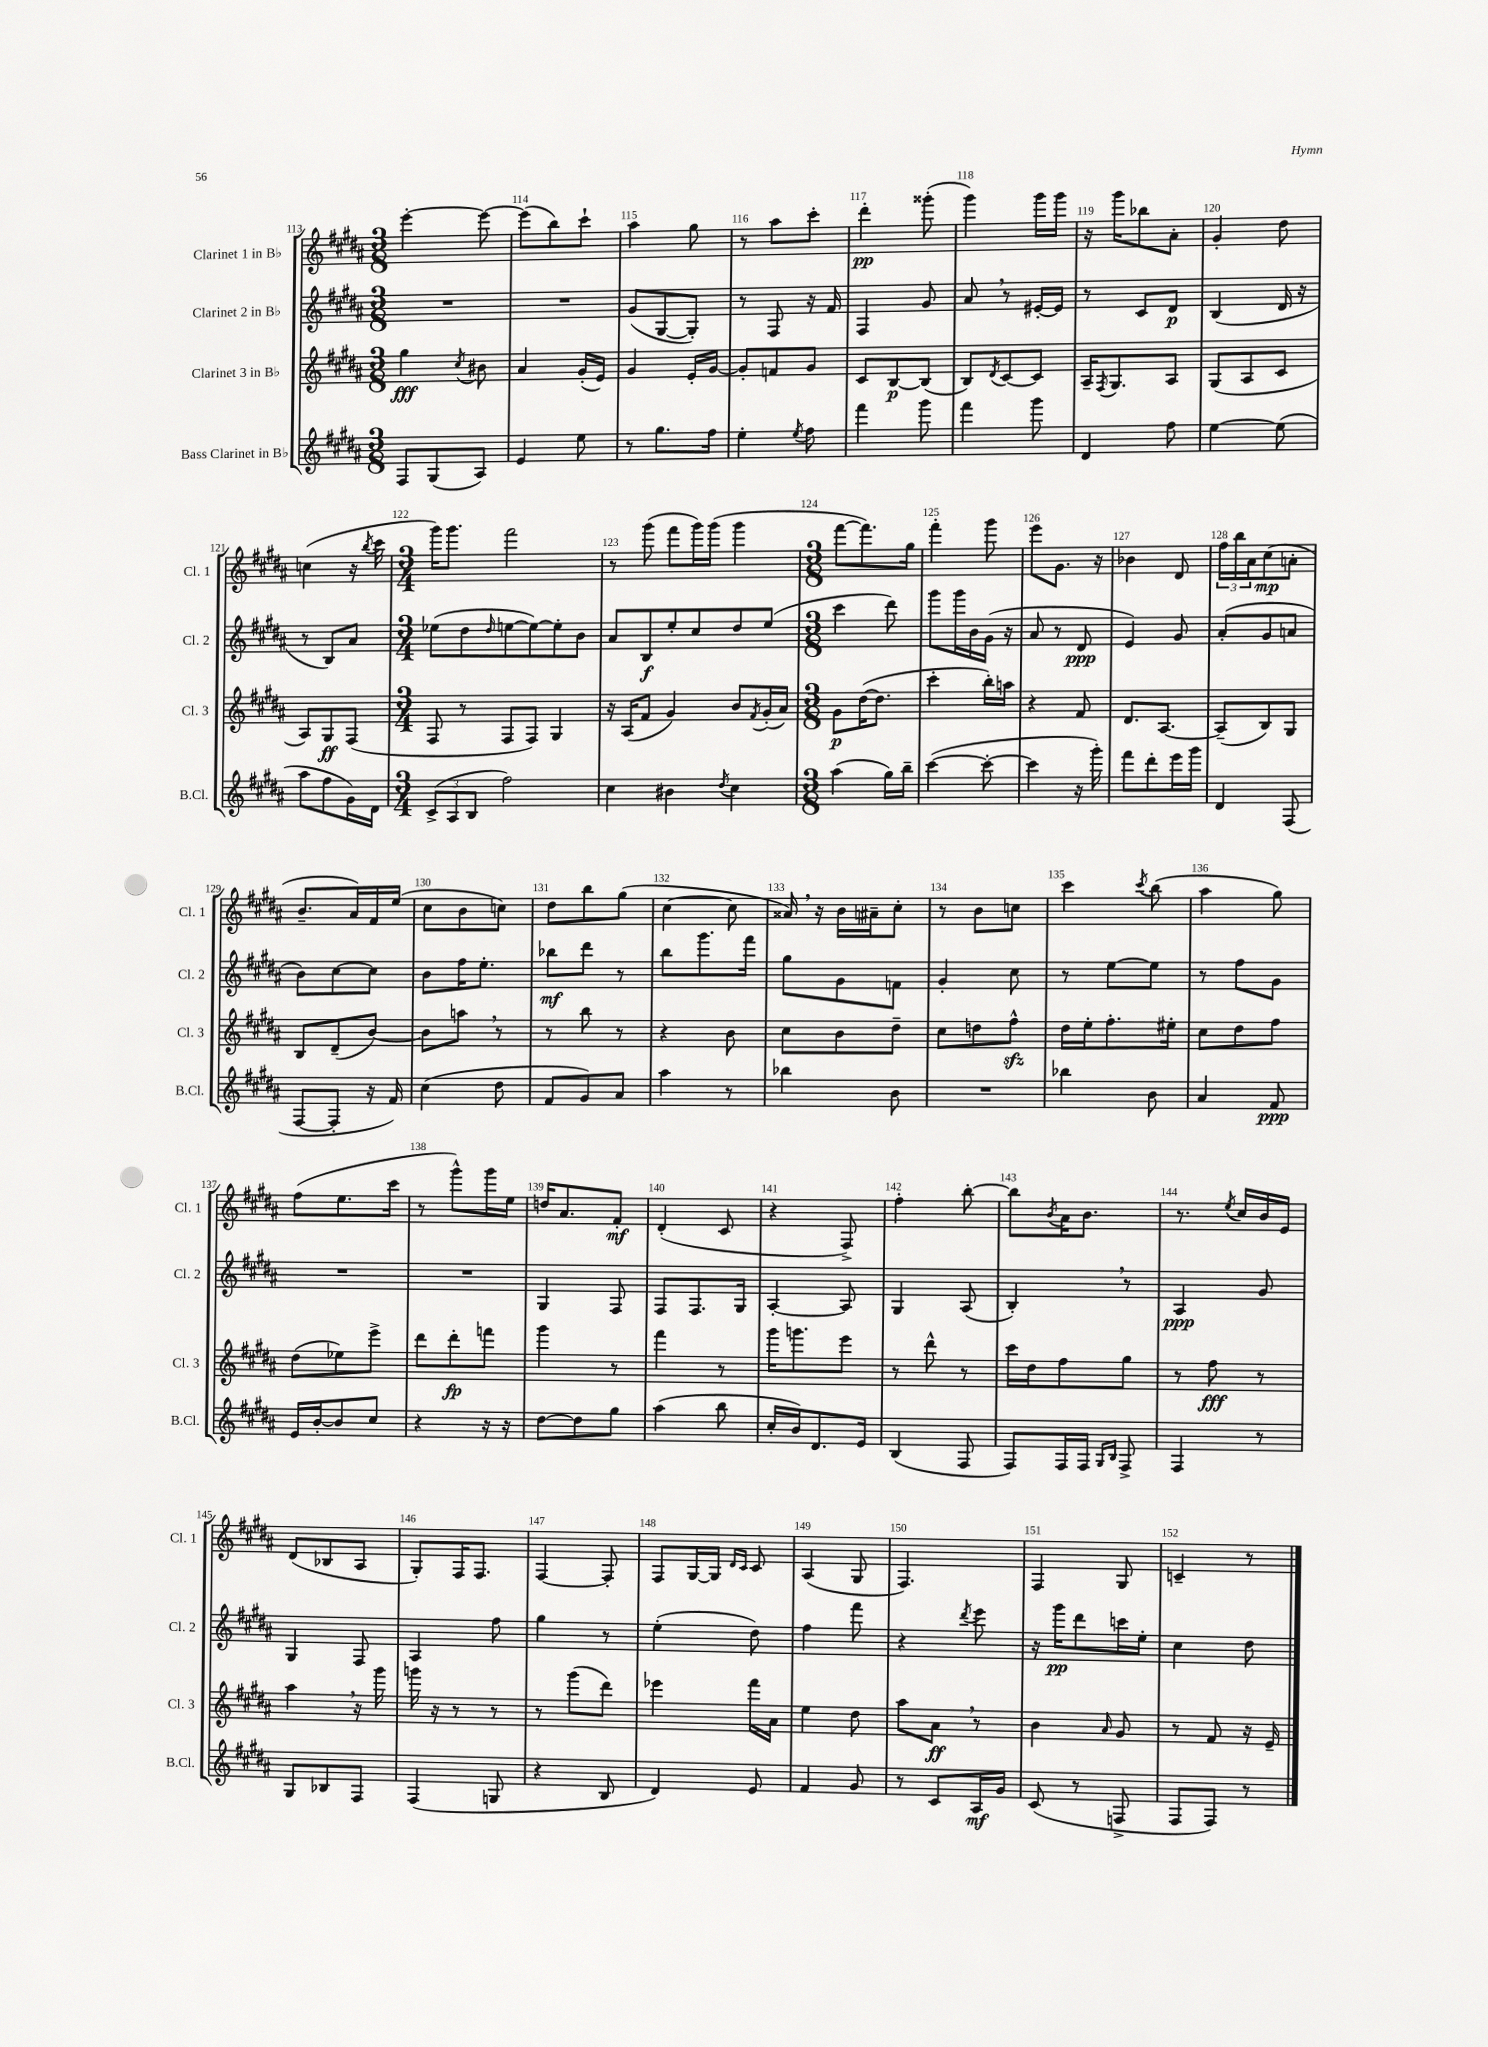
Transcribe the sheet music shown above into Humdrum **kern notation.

**kern	**dynam	**kern	**dynam	**kern	**dynam	**kern	**dynam
*part4	*part4	*part3	*part3	*part2	*part2	*part1	*part1
*staff4	*staff4	*staff3	*staff3	*staff2	*staff2	*staff1	*staff1
*I"Bass Clarinet in B♭	*	*I"Clarinet 3 in B♭	*	*I"Clarinet 2 in B♭	*	*I"Clarinet 1 in B♭	*
*I'B.Cl.	*	*I'Cl. 3	*	*I'Cl. 2	*	*I'Cl. 1	*
*clefG2	*	*clefG2	*	*clefG2	*	*clefG2	*
*k[f#c#g#d#a#]	*	*k[f#c#g#d#a#]	*	*k[f#c#g#d#a#]	*	*k[f#c#g#d#a#]	*
*M3/8	*	*M3/8	*	*M3/8	*	*M3/8	*
=113	=113	=113	=113	=113	=113	=113	=113
8F#/L	.	4gg#\	fff	4.r	.	[4eee'\	.
(8G#/	.	.	.	.	.	.	.
.	.	8qcc#/	.	.	.	.	.
8A#/J)	.	8b#X\	.	.	.	8eee\_	.
=114	=114	=114	=114	=114	=114	=114	=114
4e/	.	4a#/	.	4.r	.	(8eee\L]	.
.	.	.	.	.	.	8bb\)	.
8ee\	.	(16g#'/LL	.	.	.	8ccc#`\J	.
.	.	16e/JJ)	.	.	.	.	.
=115	=115	=115	=115	=115	=115	=115	=115
8r	.	4g#/	.	(8g#/L	.	4aa#\	.
8.gg#\L	.	.	.	[8G#/	.	.	.
.	.	16e'/LL	.	8G#'/J])	.	8gg#\	.
16ff#\Jk	.	[16g#/JJ	.	.	.	.	.
=116	=116	=116	=116	=116	=116	=116	=116
4ee'\	.	8g#'/L]	.	8r	.	8r	.
.	.	8fn/	.	8F#/	.	8aa#\L	.
8qee/	.	.	.	.	.	.	.
8ff#\	.	8g#/J	.	16r	.	8ccc#'\J	.
.	.	.	.	16f#/	.	.	.
=117	=117	=117	=117	=117	=117	=117	=117
4fff#\	.	8c#/L	.	4F#/	.	4ddd#'\	pp
.	.	[8B/	p	.	.	.	.
8ggg#\	.	(8B/J]	.	8g#/	.	(8ggg##X'\	.
=118	=118	=118	=118	=118	=118	=118	=118
4fff#\	.	8B/L)	.	8a#,/	.	4ggg#\)	.
.	.	8qd#/	.	.	.	.	.
.	.	[8c#/	.	8r	.	.	.
8ggg#\	.	8c#/J]	.	[16e#X'/LL	.	16ggg#\LL	.
.	.	.	.	16e#/JJ]	.	16ggg#\JJ	.
=119	=119	=119	=119	=119	=119	=119	=119
4d#/	.	16A#~/KL	.	8r	.	16r	.
.	.	8qF#/	.	.	.	.	.
.	.	8.G#/	.	.	.	16ggg#\KL	.
.	.	.	.	8c#/L	.	8bb-X\	.
8ff#\	.	8A#/J	.	8d#/J	p	8a#'\J	.
=120	=120	=120	=120	=120	=120	=120	=120
[4ee\	.	(8G#/L	.	(4B/	.	4g#'/	.
.	.	8A#/	.	.	.	.	.
(8ee\]	.	8c#/J	.	16d#/	.	8dd#\	.
.	.	.	.	16r	.	.	.
!!LO:LB:g=z
=121	=121	=121	=121	=121	=121	=121	=121
8aa#\L	.	8A#/L)	.	8r	.	(4ccn\	.
8ff#\	.	8G#/	ff	8B/L)	.	.	.
16g#\L)	.	(8F#/J	.	8a#/J	.	16r	.
.	.	.	.	.	.	8qbb/	.
16d#\JJ	.	.	.	.	.	16ccc#\	.
=122	=122	=122	=122	=122	=122	=122	=122
*M3/4	*	*M3/4	*	*M3/4	*	*M3/4	*
(12c#^/L	.	8F#/	.	(8ee-X\L	.	16ggg#\KL)	.
.	.	.	.	.	.	8.ggg#\J	.
12A#/	.	.	.	.	.	.	.
.	.	8r	.	8dd#\	.	.	.
12B/J	.	.	.	.	.	.	.
.	.	.	.	16qqdd#/	.	.	.
2ff#\)	.	8F#/L	.	[8een\	.	2fff#\	.
.	.	8F#/J)	.	8ee\_)	.	.	.
.	.	4G#/	.	8ee'\]	.	.	.
.	.	.	.	8b\J	.	.	.
=123	=123	=123	=123	=123	=123	=123	=123
4cc#\	.	16r	.	8a#/L	.	8r	.
.	.	(16A#/KL	.	.	.	.	.
.	.	8f#/J	.	8B/	f	(8ggg#\	.
4b#X\	.	4g#/)	.	8ee'/	.	8fff#\L	.
.	.	.	.	8cc#/	.	16ggg#\L)	.
.	.	.	.	.	.	(16ggg#\JJ	.
8qdd#/	.	.	.	.	.	.	.
4cc#\	.	8b/L	.	8dd#/	.	4ggg#\	.
.	.	8qf#/	.	.	.	.	.
.	.	(16g#'/L	.	(8ee/J	.	.	.
.	.	16a#/JJ)	.	.	.	.	.
=124	=124	=124	=124	=124	=124	=124	=124
*M3/8	*	*M3/8	*	*M3/8	*	*M3/8	*
(4aa#\	.	8g#\L	p	4ccc#\	.	[8fff#\L	.
.	.	([16dd#\K	.	.	.	8.fff#\])	.
.	.	8.dd#\J]	.	.	.	.	.
16gg#\LL)	.	.	.	8ddd#\)	.	.	.
16bb~\JJ	.	.	.	.	.	16gg#\Jk	.
=125	=125	=125	=125	=125	=125	=125	=125
([4ccc#\	.	4ccc#'\	.	8ggg#\L	.	4fff#'\	.
.	.	.	.	16ggg#\L	.	.	.
.	.	.	.	16b\	.	.	.
8ccc#'\_	.	16bb'\LL)	.	(16g#\JJ	.	8ggg#\	.
.	.	16aan\JJ	.	16r	.	.	.
=126	=126	=126	=126	=126	=126	=126	=126
4ccc#\]	.	4r	.	8a#/	.	8eee\L	.
.	.	.	.	8r	.	8.g#\J	.
16r	.	8f#/	.	8d#/	ppp	.	.
16ggg#'\)	.	.	.	.	.	16r	.
=127	=127	=127	=127	=127	=127	=127	=127
8fff#\L	.	8.d#/L	.	4e/)	.	4b-X\	.
8ddd#'\	.	.	.	.	.	.	.
.	.	[8.A#/J	.	.	.	.	.
16eee\L	.	.	.	8g#/	.	8d#/	.
16ggg#\JJ	.	.	.	.	.	.	.
=128	=128	=128	=128	=128	=128	=128	=128
4d#/	.	(8A#~/L]	.	(8a#'/L	.	24ff#\LL	.
.	.	.	.	.	.	24bb\	.
.	.	.	.	.	.	24a#\J	.
.	.	8B/)	.	8g#/	.	(8cc#\	mp
(8F#/	.	8G#/J	.	8an/J	.	8an'\J	.
!!LO:LB:g=z
=129	=129	=129	=129	=129	=129	=129	=129
[8F#/L	.	8B/L	.	8b\L)	.	8.b~/L	.
8F#'/J]	.	(8d#~/	.	[8cc#\	.	.	.
.	.	.	.	.	.	16a#/L)	.
16r	.	[8b/J)	.	8cc#\J]	.	16f#/	.
16f#/)	.	.	.	.	.	(16ee/JJ	.
=130	=130	=130	=130	=130	=130	=130	=130
(4cc#\	.	8b\L]	.	8b\L	.	8cc#\L	.
.	.	8aan,\J	.	16ff#\K	.	8b\	.
.	.	.	.	8.ee'\J	.	.	.
8dd#\	.	8r	.	.	.	8ccn\J)	.
=131	=131	=131	=131	=131	=131	=131	=131
8f#/L	.	8r	.	8bb-X\L	mf	8dd#\L	.
8g#/)	.	8bb\	.	8ddd#\J	.	8bb\	.
8a#/J	.	8r	.	8r	.	(8gg#\J	.
=132	=132	=132	=132	=132	=132	=132	=132
4aa#\	.	4r	.	8bb\L	.	[4cc#\	.
.	.	.	.	8.ggg#\	.	.	.
8r	.	8b\	.	.	.	8cc#\]	.
.	.	.	.	16fff#\Jk	.	.	.
=133	=133	=133	=133	=133	=133	=133	=133
4bb-X\	.	8cc#\L	.	8gg#\L	.	16a##X,/)	.
.	.	.	.	.	.	16r	.
.	.	8b\	.	8g#\	.	16b\LL	.
.	.	.	.	.	.	16a#X~\J	.
8b\	.	8dd#~\J	.	8fn\J	.	8cc#'\J	.
=134	=134	=134	=134	=134	=134	=134	=134
4.r	.	8cc#\L	.	4g#'/	.	8r	.
.	.	8ddn\	.	.	.	8b\L	.
.	.	8ff#zz^^\J	.	8cc#\	.	8ccn\J	.
=135	=135	=135	=135	=135	=135	=135	=135
4bb-X\	.	16dd#\LL	.	8r	.	4ccc#\	.
.	.	16ee'\J	.	.	.	.	.
.	.	8.ff#'\	.	[8ee\L	.	.	.
.	.	.	.	.	.	8qccc#/	.
8b\	.	.	.	8ee\J]	.	(8bb\	.
.	.	16ee#X'\Jk	.	.	.	.	.
=136	=136	=136	=136	=136	=136	=136	=136
4a#/	.	8cc#\L	.	8r	.	4aa#\	.
.	.	8dd#\	.	8ff#\L	.	.	.
8f#/	ppp	8ff#\J	.	8g#\J	.	8gg#\)	.
!!LO:LB:g=z
=137	=137	=137	=137	=137	=137	=137	=137
16e/LL	.	(8dd#\L	.	4.r	.	(8ff#\L	.
[16b'/J	.	.	.	.	.	.	.
8b/]	.	8ee-X\)	.	.	.	8.ee\	.
8cc#/J	.	8eee^\J	.	.	.	.	.
.	.	.	.	.	.	16ccc#\Jk	.
=138	=138	=138	=138	=138	=138	=138	=138
4r	.	8ddd#\L	.	4.r	.	8r	.
.	.	8ddd#'\	fp	.	.	8ggg#^^\L)	.
16r	.	8fffn\J	.	.	.	16ggg#\L	.
16r	.	.	.	.	.	16ee\JJ	.
=139	=139	=139	=139	=139	=139	=139	=139
[8dd#\L	.	4ggg#\	.	4G#/	.	16ddn/KL	.
.	.	.	.	.	.	8.a#/	.
8dd#\]	.	.	.	.	.	.	.
8gg#\J	.	8r	.	8F#/	.	8f#'/J	mf
=140	=140	=140	=140	=140	=140	=140	=140
(4aa#\	.	4fff#\	.	8F#/L	.	(4d#'/	.
.	.	.	.	8.F#/	.	.	.
8bb\	.	8r	.	.	.	8c#/	.
.	.	.	.	16G#/Jk	.	.	.
=141	=141	=141	=141	=141	=141	=141	=141
16cc#'/LL	.	16ggg#\KL	.	[4A#'/	.	4r	.
16b/J)	.	8.gggn\	.	.	.	.	.
8.d#/	.	.	.	.	.	.	.
.	.	8eee\J	.	8A#/]	.	8F#^/)	.
16e/Jk	.	.	.	.	.	.	.
=142	=142	=142	=142	=142	=142	=142	=142
(4B/	.	8r	.	4G#/	.	4ff#'\	.
.	.	8ddd#^^\	.	.	.	.	.
8F#/	.	8r	.	(8A#/	.	[8bb'\	.
=143	=143	=143	=143	=143	=143	=143	=143
8F#/L)	.	16ccc#\LL	.	4B',/)	.	8bb\L]	.
.	.	16dd#\J	.	.	.	.	.
.	.	.	.	.	.	8qb/	.
16F#/L	.	8ff#\	.	.	.	16a#\K	.
16F#/JJ	.	.	.	.	.	8.b\J	.
16qqG#/LL	.	.	.	.	.	.	.
16qqB/JJ	.	.	.	.	.	.	.
8F#^/	.	8gg#\J	.	8r	.	.	.
=144	=144	=144	=144	=144	=144	=144	=144
4F#/	.	8r	.	4A#/	ppp	8.r	.
.	.	8ff#\	fff	.	.	.	.
.	.	.	.	.	.	8qee/	.
.	.	.	.	.	.	16cc#/LL	.
8r	.	8r	.	8g#/	.	16b/	.
.	.	.	.	.	.	16e/JJ	.
!!LO:LB:g=z
=145	=145	=145	=145	=145	=145	=145	=145
8G#/L	.	4aa#,\	.	4G#/	.	(8d#/L	.
8B-X/	.	.	.	.	.	8B-X/	.
8F#/J	.	16r	.	8F#/	.	8A#/J	.
.	.	16ggg#\	.	.	.	.	.
=146	=146	=146	=146	=146	=146	=146	=146
(4F#/	.	16gggn\	.	4A#/	.	8G#'/L)	.
.	.	16r	.	.	.	.	.
.	.	8r	.	.	.	16F#/K	.
.	.	.	.	.	.	8.F#/J	.
8Gn/	.	8r	.	8ff#\	.	.	.
=147	=147	=147	=147	=147	=147	=147	=147
4r	.	8r	.	4gg#\	.	[4F#/	.
.	.	(8ggg#\L	.	.	.	.	.
8B/	.	8ddd#\J)	.	8r	.	8F#'/]	.
=148	=148	=148	=148	=148	=148	=148	=148
4d#/)	.	4eee-X\	.	(4ee'\	.	8F#/L	.
.	.	.	.	.	.	[16G#/L	.
.	.	.	.	.	.	16G#/JJ]	.
.	.	.	.	.	.	16qqd#/LL	.
.	.	.	.	.	.	16qqc#/JJ	.
8e/	.	16fff#\LL	.	8dd#\)	.	8c#/	.
.	.	16a#\JJ	.	.	.	.	.
=149	=149	=149	=149	=149	=149	=149	=149
4f#/	.	4ee\	.	4ff#\	.	(4A#/	.
8g#/	.	8dd#\	.	8fff#\	.	8G#/	.
=150	=150	=150	=150	=150	=150	=150	=150
8r	.	8aa#\L	.	4r	.	4.F#/)	.
8c#/L	.	8a#,\J	ff	.	.	.	.
.	.	.	.	8qddd#/	.	.	.
16A#/L	mf	8r	.	8eee\	.	.	.
16g#/JJ	.	.	.	.	.	.	.
=151	=151	=151	=151	=151	=151	=151	=151
(8c#/	.	4b\	.	16r	.	4F#/	.
.	.	.	.	16ggg#\KL	pp	.	.
8r	.	.	.	8ddd#\	.	.	.
.	.	16qqa#/	.	.	.	.	.
8Fn^/	.	8g#/	.	16cccn\L	.	8G#/	.
.	.	.	.	16ee'\JJ	.	.	.
=152	=152	=152	=152	=152	=152	=152	=152
8F#/L	.	8r	.	4cc#\	.	4cn~/	.
8F#/J)	.	8f#/	.	.	.	.	.
8r	.	16r	.	8dd#\	.	8r	.
.	.	16e~/	.	.	.	.	.
==	==	==	==	==	==	==	==
*-	*-	*-	*-	*-	*-	*-	*-
